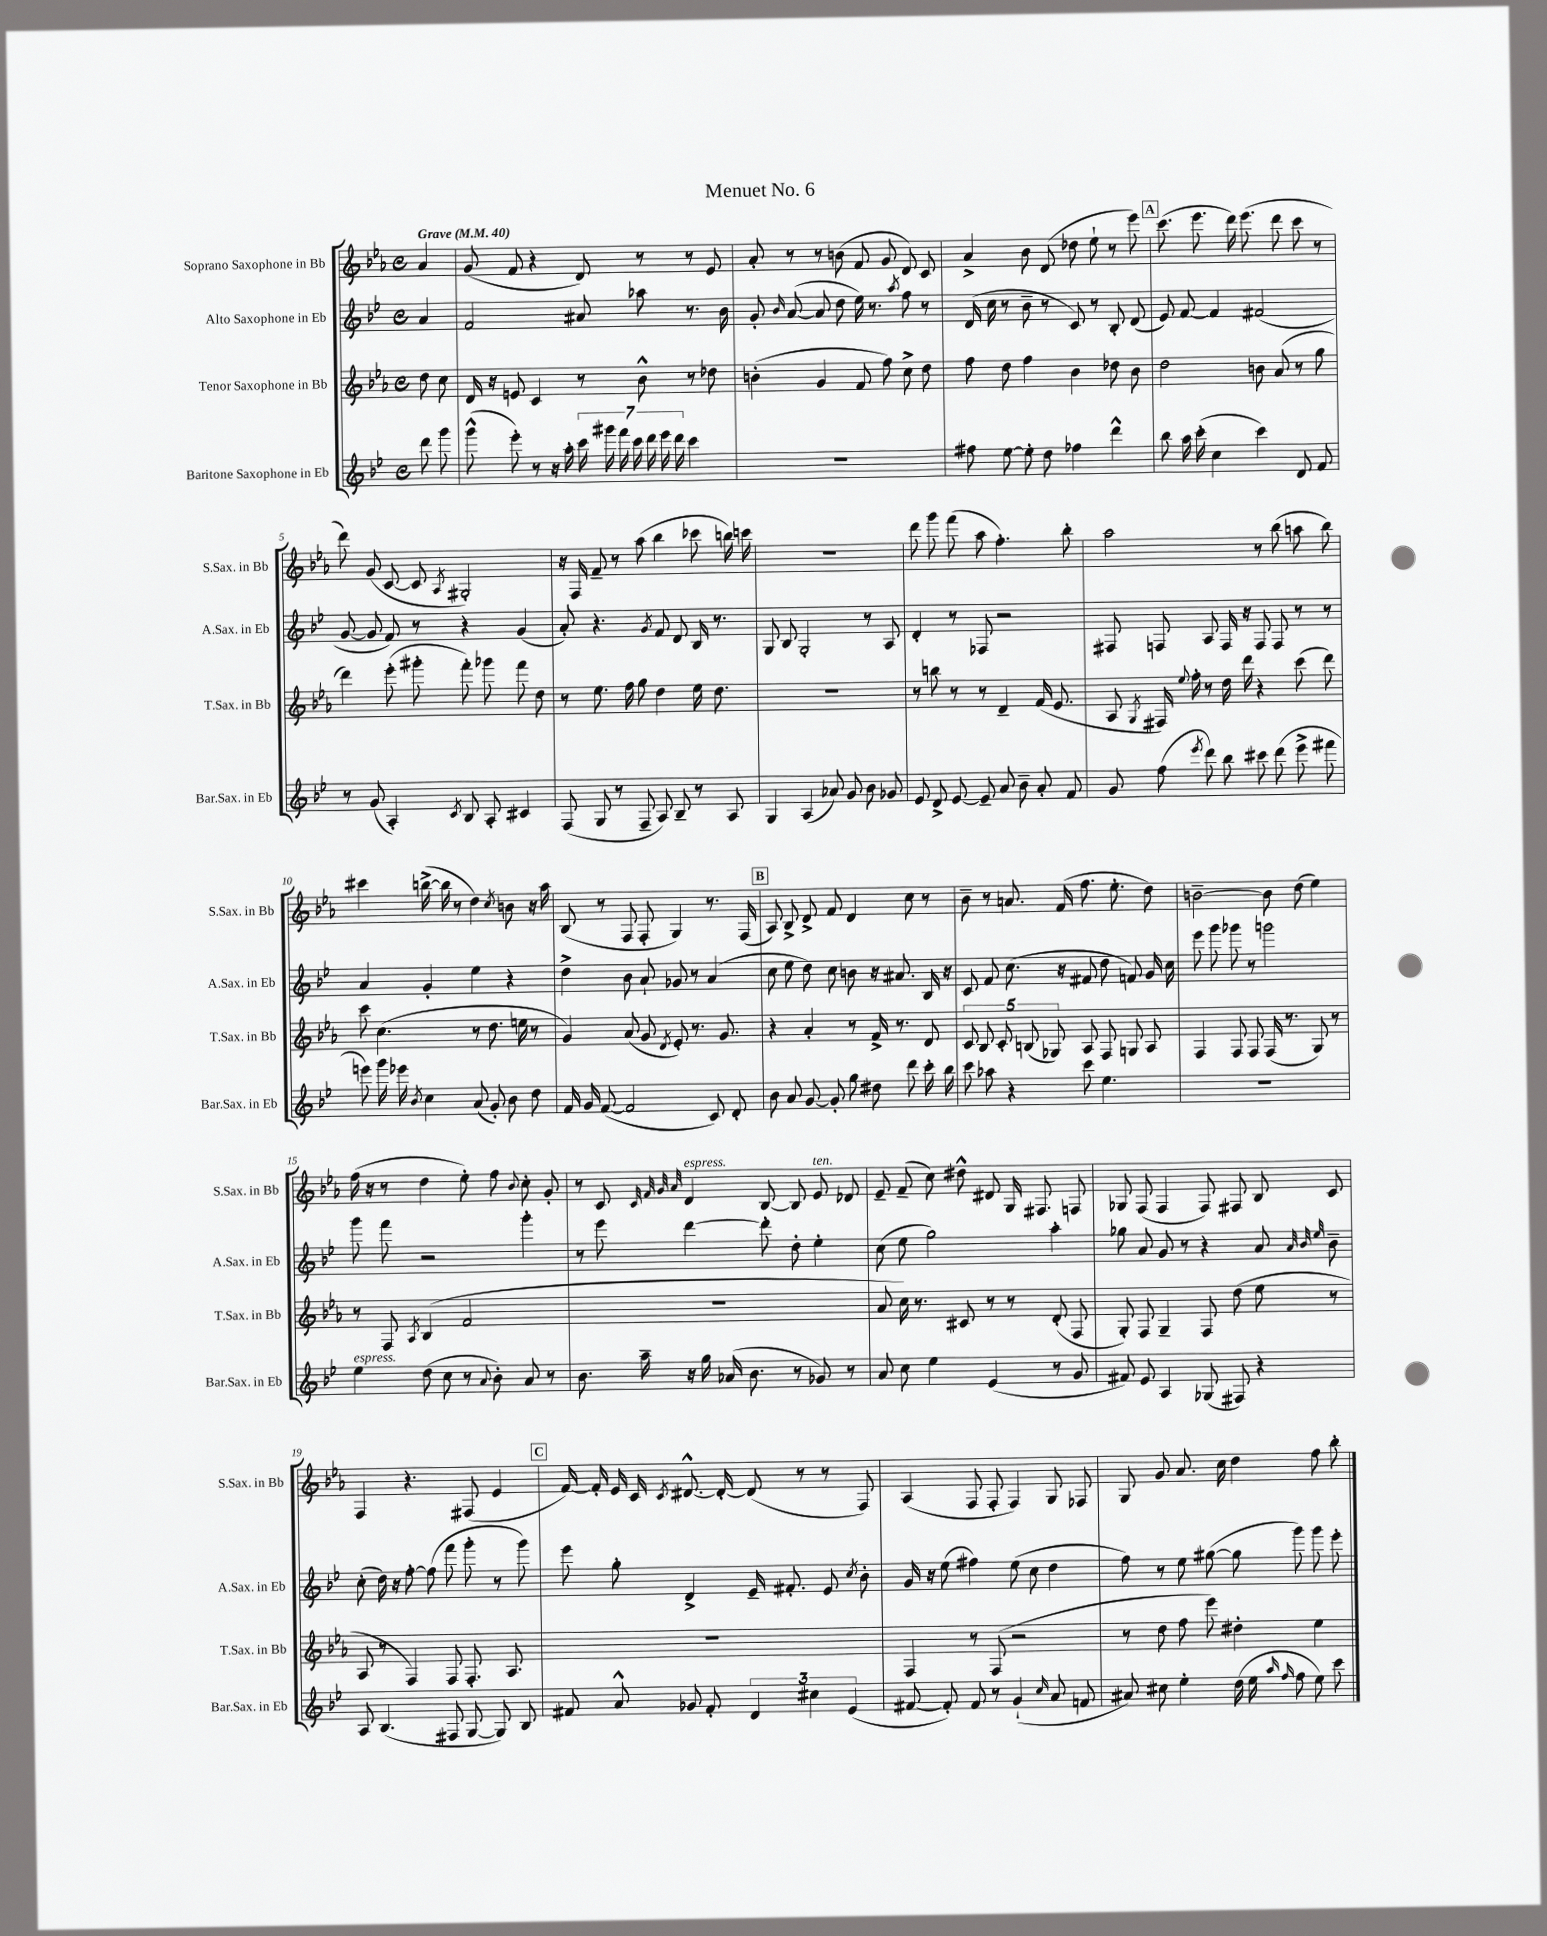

**kern	**kern	**kern	**kern
*staff4	*staff3	*staff2	*staff1
*clefG2	*clefG2	*clefG2	*clefG2
*k[b-e-]	*k[b-e-a-]	*k[b-e-]	*k[b-e-a-]
*M4/4	*M4/4	*M4/4	*M4/4
*met(c)	*met(c)	*met(c)	*met(c)
*MM40	*MM40	*MM40	*MM40
8ddd	8dd	4a	4a-
8ggg	8cc	.	.
=	=	=	=
(8ggg^^	16d	2f	(8g
.	16r	.	.
8eee-')	8e	.	8f
8r	4c	.	4r
16r	.	.	.
16aa'	.	.	.
28ccc	8r	8a#	8d)
28ggg#	.	.	.
28fff	.	.	.
28ccc	.	.	.
.	8b-^^	8aa-	8r
28ddd	.	.	.
28eee-	.	.	.
28ddd	.	.	.
4ccc	8r	8.r	8r
.	8dd-	.	8e-
.	.	16b-	.
=	=	=	=
1r	(4b'	8g'	8a-'
.	.	16qqb-	.
.	.	([8a	8r
.	4g	8a]	8r
.	.	8dd	(8b
.	8f	16ee-)	8f
.	.	8.r	.
.	8ff)	.	8g
.	.	8qaa	.
.	8cc^	8ff	8d)
.	8dd	8r	8c
=	=	=	=
8ff#	8ff	(16d	4a-^
.	.	16cc	.
[8ee-	8dd	8r	.
8ee-']	4ff	8b-~	8b-
8dd	.	8r	(8d
4ff-	4b-	8c)	8dd-
.	.	8r	8ee-`
4ddd^^	8dd-	8B-'	8r
.	8b-	(8d	8eee-)
=	=	=	=
8bb-	2dd	8e-)	(8.ccc
16aa	.	[8f	.
(16ccc'	.	.	8.eee-
4cc	.	4f]	.
.	.	.	16ddd)
.	.	.	(8.eee-
4ccc)	8b	(2f#	.
.	(8a-	.	8ddd
8d	8r	.	8ccc
8f	8gg	.	8r
=	=	=	=
8r	4ddd)	[8g	8ddd)
(8g	.	8g]	(8g
4A')	(8eee-'	8f)	[8c
.	8ggg#'	8r	8c]
8qc	.	.	8qA-
8B-	8fff')	4r	2G#')
8A'	8ggg-	.	.
4c#	8fff	(4g	.
.	8dd	.	.
=	=	=	=
(8F	8r	8a')	16r
.	.	.	16F
8G	8.ee-	4.r	8f~
8r	.	.	8r
.	16ff	.	.
8F~	8gg	.	(8aa-
.	.	8qg	.
8A)	4dd	8f	4bb-
8B-~	.	8d	.
8r	16ee-	16B-	8ccc-
.	8.dd	8.r	.
8A	.	.	16bb)
.	.	.	16ccc
=	=	=	=
4G	1r	8G	1r
.	.	8B-	.
(4A	.	2G'	.
8a-)	.	.	.
8g	.	.	.
8b-	.	8r	.
8g-	.	8A	.
=	=	=	=
8e-	8r	4d'	8ddd
8d^	8bb	.	8ggg
[8e-	8r	8r	(8fff
8e-~]	8r	8F-	8aa-
8a	4d~	2r	4.ff')
8b-~	.	.	.
8a'	(16f	.	.
.	8.e-	.	.
8f	.	.	8bb-'
=	=	=	=
8g	8A-	8F#	2aa-
.	8qG	.	.
(8ff	16F#)	8F	.
.	8qqee-	.	.
.	16ff'	.	.
8qeee-	.	.	.
8ddd)	8r	8A	.
8bb-	16dd	16F	.
.	16ddd	16r	.
8ccc#	4r	8F	8r
(8ddd	.	8F	(8bb-
8eee-^	(8ccc	8r	8aa
8fff#	8ddd)	8r	8bb-)
=	=	=	=
8eee)	8ccc	4a	4ccc#
16ggg	(4.cc	.	.
16eee-	.	.	.
8qb-	.	.	.
4cc	.	4g'	([16bb^
.	.	.	16bb]
.	.	.	8r
(8a	8r	4ee-	4dd)
8g')	8.dd	.	.
.	.	.	8qcc
8b-	.	4r	8b
.	16ee	.	.
8dd	8r	.	16r
.	.	.	16aa-
=	=	=	=
16f	4g)	4dd^	(8B-
16g	.	.	.
([8f	.	.	8r
2f]	(8a-	8b-	8F
.	8g	8a`	8F'
.	8qd	.	.
.	8e-')	8g-	4G)
.	8.r	8r	.
8c)	.	(4a	8.r
.	8.g	.	.
8d'	.	.	.
.	.	.	(16F
=	=	=	=
8b-	4r	8cc	8A-)
8a	.	8ee-	8B-^
[8g	4a-'	8dd)	8d^
8g']	.	8cc	8f
8gg	8r	8b	4d
8dd#	16f^	16r	.
.	8.r	8.a#	.
8ddd	.	.	8cc
16ccc'	8d	16B-	8r
16bb-	.	16r	.
=	=	=	=
8ccc	10c	8c	8b-~
.	10B-	.	.
8aa-	.	8f	8r
.	10c'	.	.
4r	.	(8.cc	8.a
.	(10B	.	.
.	10G-)	.	.
.	.	16r	(16f
8ccc	8A-	8f#	8.ff
4.ee-	8F	8dd	.
.	.	.	8.ee-'
.	8G	8f)	.
.	8A-	16g	8dd)
.	.	16cc	.
=	=	=	=
1r	4F	8eee-	[2b~
.	.	8ggg	.
.	8F	8ggg-	.
.	8F	8r	.
.	(16F	2ggg	8b]
.	8.r	.	.
.	.	.	(8dd
.	8G)	.	4ee-)
.	8r	.	.
=	=	=	=
4ee-	8r	8ggg	(16ff
.	.	.	16r
.	8F	8fff	8r
.	8qA-	.	.
(8dd	(4B-	2r	4dd
8cc	.	.	.
8r	2f	.	8ee-')
8qqa	.	.	.
8b-')	.	.	8ff
.	.	.	8qqb-
8a	.	4ggg'	8cc'
8r	.	.	8g'
=	=	=	=
8.b-	1r	8r	8r
.	.	8eee-	8c
16aa~	.	.	.
.	.	.	32qqc
.	.	.	32qqf
.	.	.	32qqg
.	.	.	32qqa-
16r	.	[4ddd	4d
16gg	.	.	.
(16a-	.	.	.
8.b-	.	.	.
.	.	8ddd']	[8B-
8r	.	8dd'	8B-]
8g-)	.	4ee-'	8e-
8r	.	.	8d-
=	=	=	=
8a	8a-	(8cc	8e-~
8cc	16cc)	8ee-	(8f~
.	8.r	.	.
4ee-	.	2gg)	8cc)
.	8c#	.	8dd#^^
(4e-	8r	.	8d#
.	8r	.	16G
.	.	.	8.F#
8r	(8d'	4aa'	.
8g	8F	.	8F
=	=	=	=
8f#)	8G')	8gg-	8G-
8e-	8F	8a	(8F
4A	4G~	8g	4F
.	.	8r	.
(8G-	8F	4r	8F)
8F#)	(8dd	.	8F#
4r	8ee-	8a	8B-
.	.	32qqa	.
.	.	32qqb-	.
.	.	32qqee-	.
.	8r	8b-~	8c
=	=	=	=
8A	8A-	(8cc'	4F
(4.B-	8r	16dd)	.
.	.	16r	.
.	4F)	[8ff'	4.r
.	.	(8ff]	.
8F#	8F	8fff	.
[8G	8.F'	8ggg'	(8F#
8G])	.	8r	4e-
.	8.A-	.	.
8B-	.	8ggg)	.
=	=	=	=
8f#	1r	8eee-	[16f)
.	.	.	16f']
8a^^	.	8gg'	16e-
.	.	.	16c
.	.	.	8qc
8g-	.	4d^	[8.d#^^
8f#'	.	.	.
.	.	.	16d#'_
6d	.	16e-~	(8d#]
.	.	8.f#'	.
.	.	.	8r
6cc#	.	.	.
.	.	8e-	8r
(6e-	.	.	.
.	.	8qcc	.
.	.	8b-'	8F)
=	=	=	=
[8f#	4F	16g	(4A-
.	.	16r	.
8f#'])	.	(8ee-	.
8f#	8r	4ff#)	8F
8r	(8F	.	8F'
(4g`	2r	(8ee-	4F)
.	.	8cc	.
16qqcc	.	.	.
8a	.	4dd	8G
8f	.	.	8F-
=	=	=	=
8a#)	8r	8ff)	8G
8cc#	8dd	8r	8g
4ee-'	8ff	8ee-	8.a-
.	8eee-)	([8gg#	.
.	.	.	16cc
(16dd	4dd#'	8gg#]	4dd
16ee-	.	.	.
16qqaa	.	.	.
16qqff	.	.	.
8ff	.	8ggg)	.
8ee-)	4ee-	8ggg	8ff
8ccc	.	8eee-'	8bb-'
==	==	==	==
*-	*-	*-	*-
